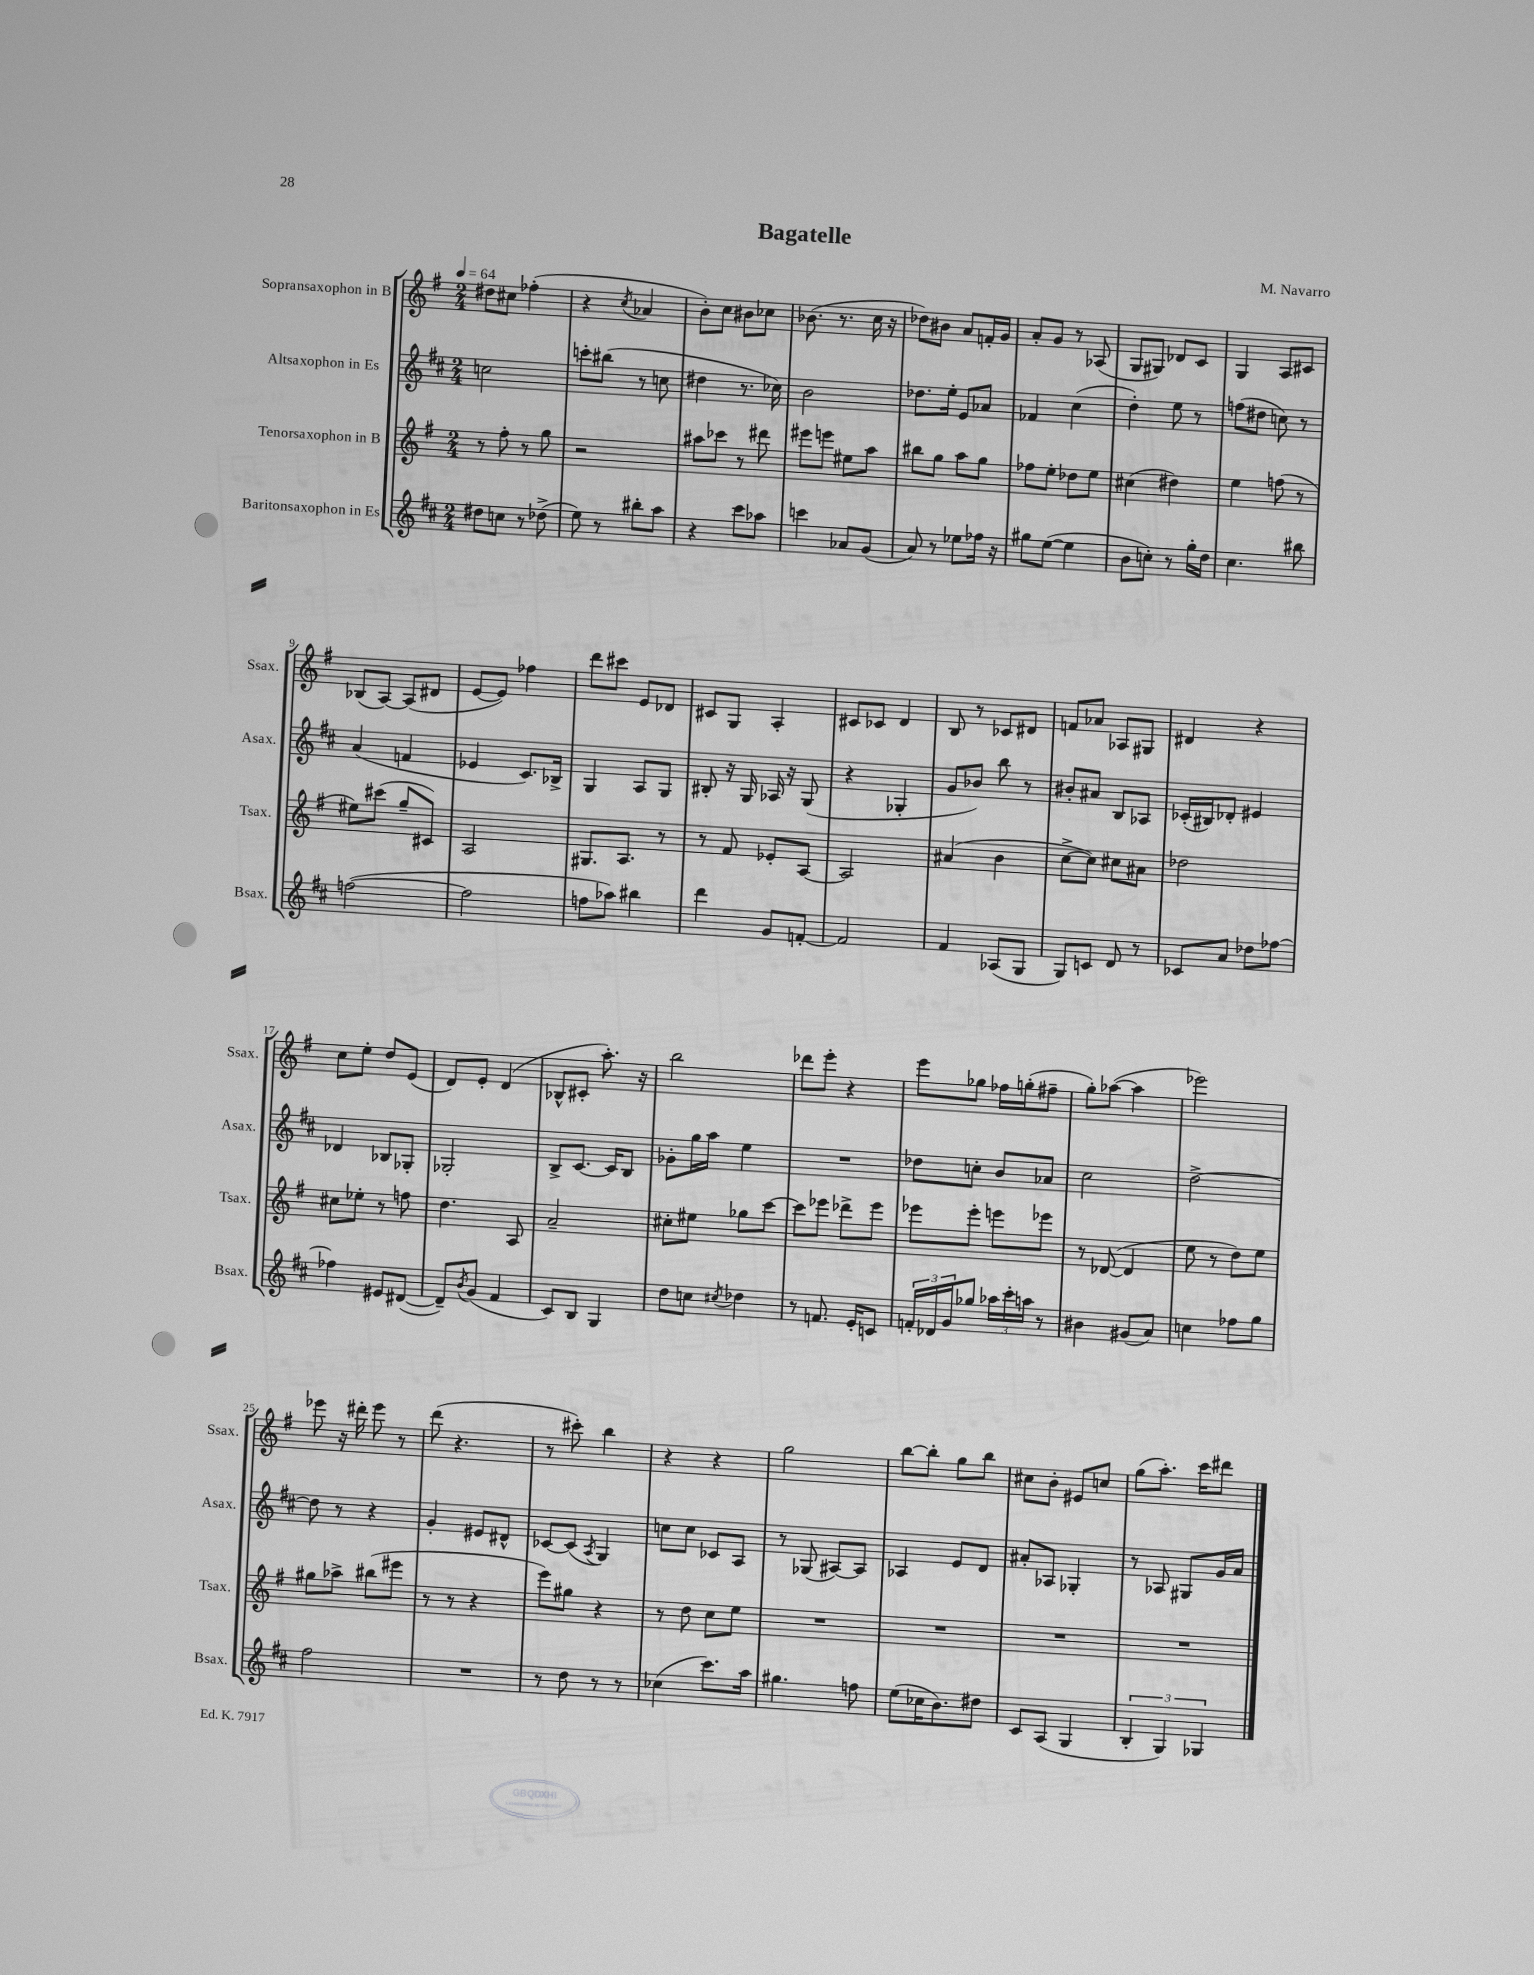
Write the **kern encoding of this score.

**kern	**kern	**kern	**kern
*staff4	*staff3	*staff2	*staff1
*clefG2	*clefG2	*clefG2	*clefG2
*k[f#c#]	*k[f#]	*k[f#c#]	*k[f#]
*M2/4	*M2/4	*M2/4	*M2/4
*MM64	*MM64	*MM64	*MM64
8dd#	8r	2cc	8dd#
8cc	8ff#'	.	8cc#
8r	8r	.	(4ff-'
(8dd-^	8gg	.	.
=	=	=	=
8ee)	2r	8ccc'	4r
8r	.	(8bb#	.
.	.	.	8qcc
8bb#'	.	8r	4a-
8aa	.	8cc	.
=	=	=	=
4r	8aa#	4dd#	8b')
.	8ccc-	.	8cc
8ccc#	8r	8.r	8b#
8aa-	8ddd#	.	8cc-
.	.	16cc-)	.
=	=	=	=
4ccc	8eee#	2b	(8.b-
.	8eee	.	.
.	.	.	8.r
8a-	8ee#	.	.
(8g	8aa	.	16cc
.	.	.	16r
=	=	=	=
8a)	8bb#	8.dd-	8dd-)
8r	8gg	.	8b#
.	.	16ee'	.
8ee-	8aa	8e	8a
16ff-	8gg	8a-	16f'
16r	.	.	16g
=	=	=	=
8gg#	8ff-	4f-	8a'
([8ee	8ee'	.	8g
4ee]	8dd-	(4cc#	8r
.	8ee	.	(8A-
=	=	=	=
8b	(4cc#	4dd')	8G
8cc')	.	.	8G#)
8r	4dd#)	8ee	8d-
16gg'	.	8r	8c
16dd	.	.	.
=	=	=	=
4.cc#	4ee	(8ff	4G
.	.	8dd#	.
.	(8ff	8cc)	8A
8bb#	8r	8r	8c#
=	=	=	=
([2ff	8ee#)	(4a	(8B-
.	(8ccc#	.	[8A)
.	8gg~	4f	(8A]
.	8c#)	.	8d#
=	=	=	=
2ff]	2A	4e-	[8e
.	.	.	8e])
.	.	8.c#)	4ff-
.	.	16B-^	.
=	=	=	=
8ff	8.G#	4G	8ddd
8aa-)	.	.	8ccc#
.	8.A	.	.
4bb#	.	8A	8e
.	8r	8G	8d-
=	=	=	=
4ddd	8r	8B#'	8c#
.	8f#	16r	8G
.	.	16G	.
8g	8e-'	16A-	4A'
.	.	16r	.
[8f'	[8A	(8G	.
=	=	=	=
2f]	2A]	4r	8c#
.	.	.	8c-
.	.	4G-'	4d
=	=	=	=
4f#	(4a#	8g	8B
.	.	8b-)	8r
(8A-	4b	8bb	8c-
8G	.	8r	8d#
=	=	=	=
8G)	[8cc^	8b#'	8f
8c	8cc])	8a#	8a-
8d	8cc#	8B	8A-
8r	8a#	8A-	8G#
=	=	=	=
8c-	2dd-	(16c-'	4d#
.	.	16B#)	.
8a	.	8d-'	.
8dd-	.	4e#	4r
[8ff-	.	.	.
=	=	=	=
4ff-]	8cc#	4d-	8cc
.	8ee-'	.	8ee'
8e#	8r	8B-	8dd
([8d#	8ff	8G-'	(8e
=	=	=	=
8d#~])	4.dd	2G-'	8d)
8qb	.	.	.
(8g	.	.	8e'
4f#	.	.	(4d
.	8A	.	.
=	=	=	=
8c#)	2a~	8B^	8B-^^
8B	.	[8.c#	8c#'
4G	.	.	8.aa')
.	.	16c#]	.
.	.	8B	.
.	.	.	16r
=	=	=	=
8dd	8cc#'	8g-'	2bb
8cc	8ee#	16gg	.
.	.	16aa	.
8qcc#	.	.	.
4dd-	8gg-	4ee	.
.	[8ccc	.	.
=	=	=	=
8r	8ccc]	2r	8ddd-
8.f	8eee-	.	8eee'
.	8ddd-^	.	4r
16e'	.	.	.
8c	8eee-	.	.
=	=	=	=
24f'	8eee-	8dd-	8eee
24d-	.	.	.
24g	.	.	.
8gg-	8eee-'	8cc'	8gg-
24aa-	8eee	8b	16ff-
24ccc#'	.	.	.
.	.	.	(16gg'
24aa	.	.	.
8r	8eee-	8a-	8ff#~
=	=	=	=
4b#	8r	2cc#	8gg')
.	([8d-	.	([8aa-
(8g#	4d-]	.	4aa-]
8a)	.	.	.
=	=	=	=
4cc	8ee	[2dd^	2eee-)
.	8r	.	.
8ff-	8dd)	.	.
8gg	8ee	.	.
=	=	=	=
2ff#	8gg#	8dd]	8eee-
.	8aa-^	8r	16r
.	.	.	16ddd#'
.	(8bb#	4r	8eee-
.	8eee#	.	8r
=	=	=	=
2r	8r	4g'	(8ddd
.	8r	.	4.r
.	4r	8e#	.
.	.	8d#^^	.
=	=	=	=
8r	8eee)	[8c-	8r
8dd	8gg#	(8c-]	8ccc#')
.	.	8qA	.
8r	4r	4G)	4bb
8r	.	.	.
=	=	=	=
(4cc-	8r	8cc	4r
.	8dd	8cc	.
8.ccc#)	8cc	8c-	4r
.	8ee	8A	.
16aa	.	.	.
=	=	=	=
4.gg#	2r	8r	2gg
.	.	(8G-	.
.	.	[8A#)	.
8ff	.	8A#]	.
=	=	=	=
(8ee	2r	4A-	[8bb
16cc-	.	.	8bb']
8.b)	.	.	.
.	.	8e	8gg
8dd#	.	8d	8bb
=	=	=	=
8c#	2r	8a#'	8cc#
(8A	.	8A-	8b'
4G	.	4G-'	8e#
.	.	.	8cc
=	=	=	=
6B'	2r	8r	(8gg
.	.	8A-	8.aa')
6G)	.	.	.
.	.	8G#	.
.	.	.	16ccc
6G-	.	.	.
.	.	16g	8ddd#
.	.	16a	.
==	==	==	==
*-	*-	*-	*-
